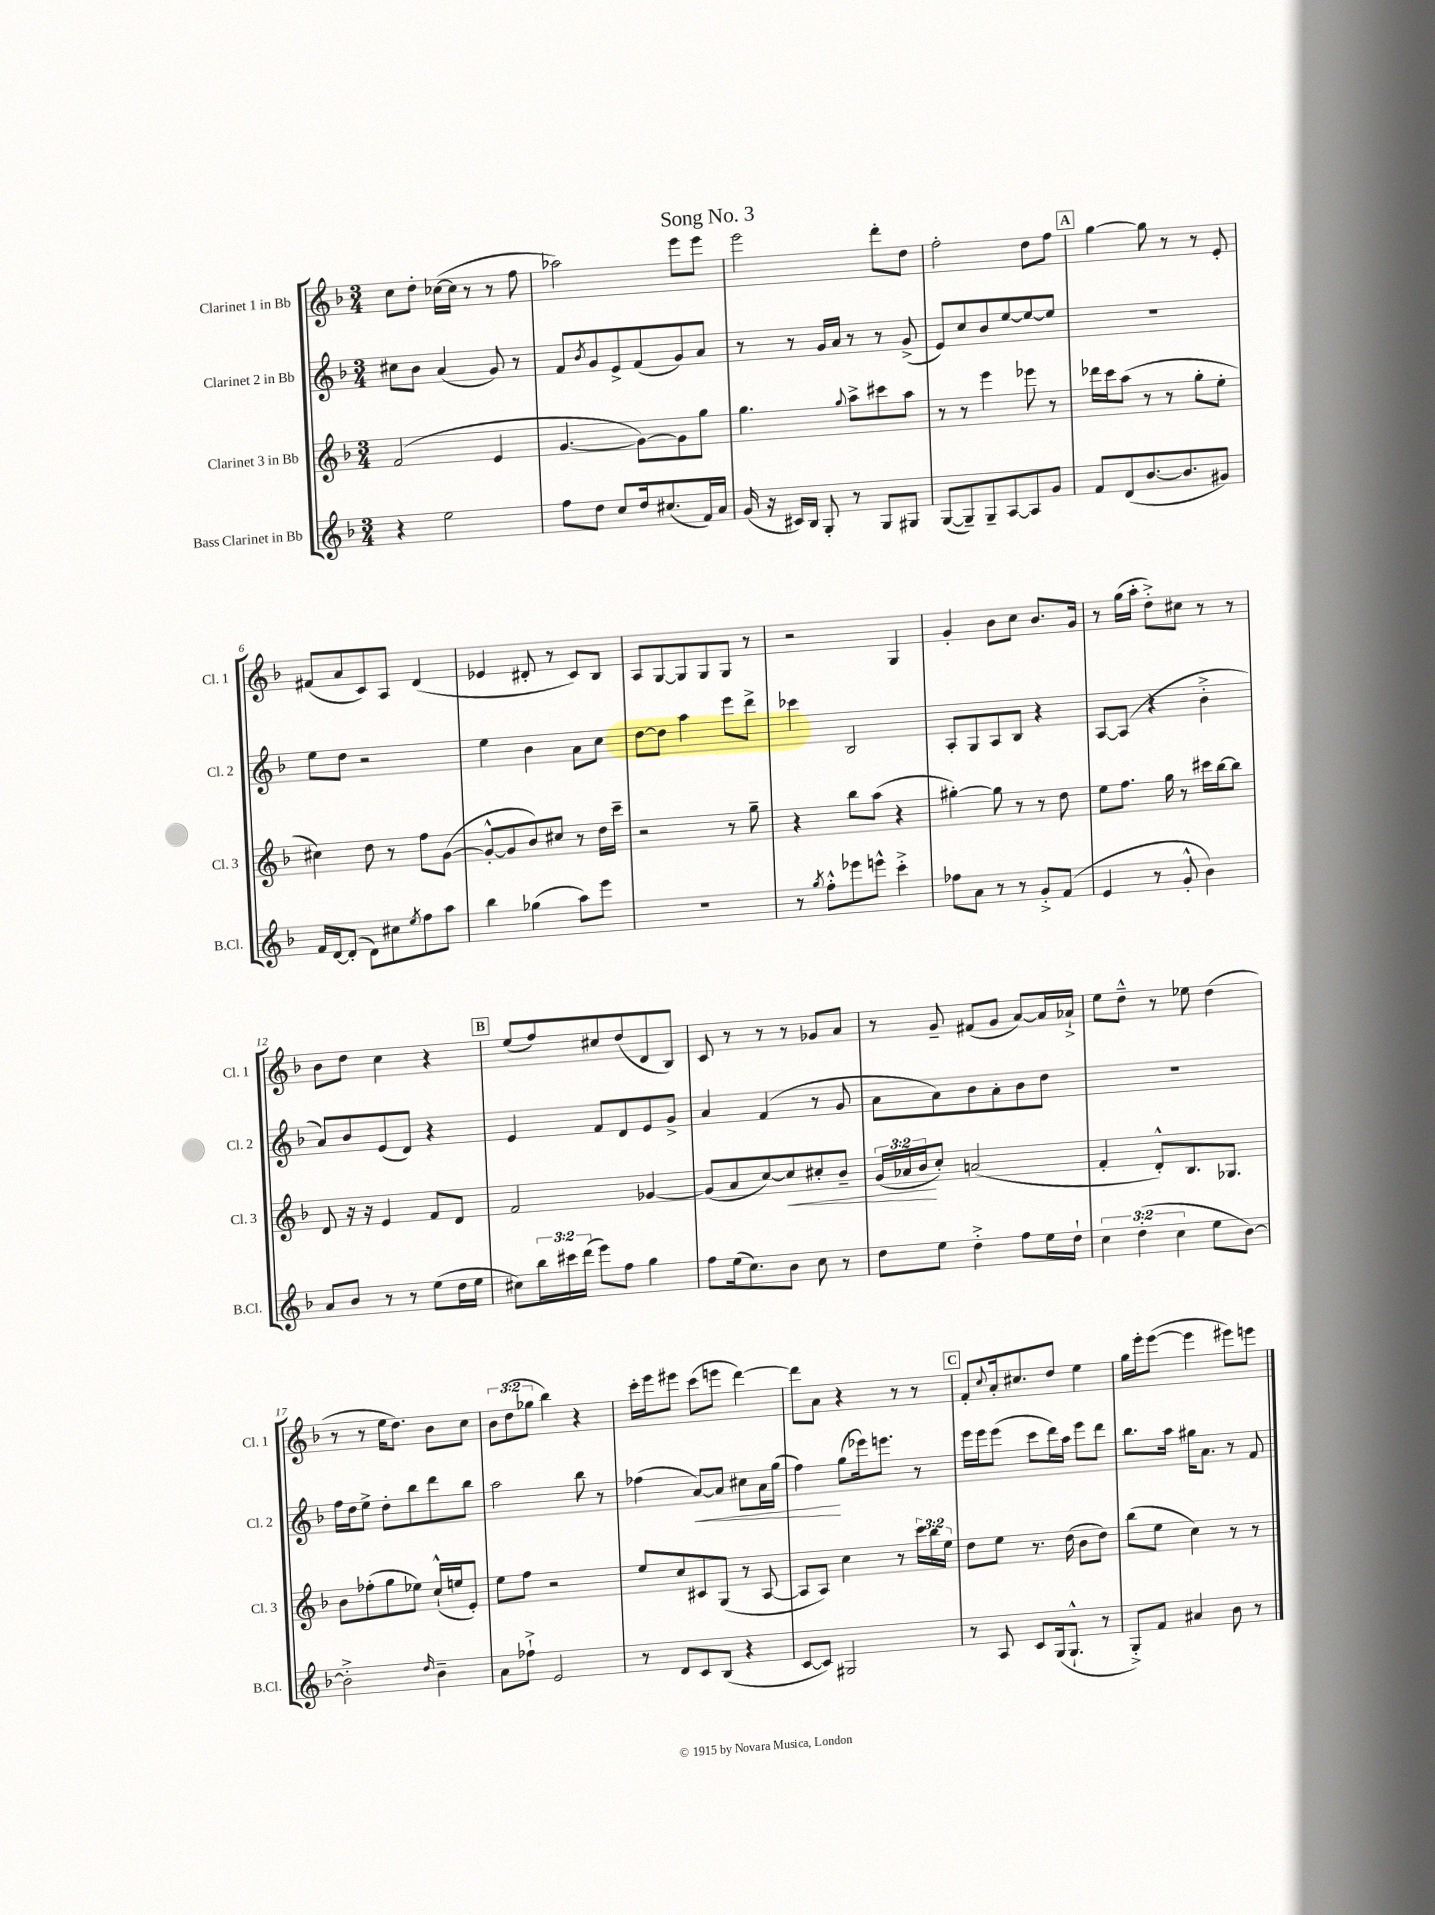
\header { title = "Song No. 3" }
<<
\new StaffGroup <<
\new Staff = "s0" \with { instrumentName = "Clarinet 1 in Bb" shortInstrumentName = "Cl. 1" } {
    \clef treble \key f \major \numericTimeSignature \time 3/4 \override Staff.TupletNumber.text = #tuplet-number::calc-fraction-text
    c''8 d''8-. ces''16~( ces''16 r8 r8 f''8 |
    aes''2) e'''8 e'''8 |
    e'''2 d'''8-. d''8 |
    f''2-. d''8 f''8 |
    \mark \markup { \box "A" } g''4~ g''8 r8 r8 e'8-. |
    fis'8( a'8 c'8) a8 d'4( |
    ees'4 dis'8-. r8 c'8) bes8 |
    a8 g8~ g8 g8 g8 r8 |
    r2 g4 |
    g'4-. bes'8 c''8 bes'8. g'16 |
    r8 g''16( a''16-. d''8-.->) cis''8 r8 r8 |
    bes'8 d''8 c''4 r4 |
    \mark \markup { \box "B" } e''8( f''8) cis''8 d''8( d'8 bes8) |
    c'8 r8 r8 r8 ges'8 a'8 |
    r8 g'8-- fis'8( g'8 a'8~) a'16 aes'16-!-> |
    e''8 d''8---^ r8 ees''8 d''4( |
    r8 r8 e''16 d''8.) bes'8 c''8 |
    \tuplet 3/2 { bes'8 d''8( ges''8 } bes''4) r4 |
    c'''16-. e'''16 eis'''8 c'''8( e'''8 d'''4~) |
    d'''8 a'8 r4 r8 r8 |
    \mark \markup { \box "C" } f'8-. \appoggiatura { c''8 } a'16-. cis''8. d''8 e''4 |
    g''16 e'''16-. e'''8~( e'''4 eis'''8) e'''8 \bar "|." |
}
\new Staff = "s1" \with { instrumentName = "Clarinet 2 in Bb" shortInstrumentName = "Cl. 2" } {
    \clef treble \key f \major \numericTimeSignature \time 3/4
    cis''8 bes'8 a'4( g'8) r8 |
    f'8 \acciaccatura { bes'8 } g'8 e'8-> f'8( g'8) a'8 |
    r8 r8 g'16 a'16 r8 r8 g'8->( |
    e'8) c''8 bes'8 e''8~ e''8~ e''8 |
    \mark \markup { \box "A" } R2. |
    e''8 d''8 r2 |
    e''4 bes'4 a'8 c''8 |
    d''8~ d''8 a''4 e'''8 d'''8-> |
    ces'''4 bes2 |
    a8-. g8 a8 bes8 r4 |
    a8~ a8( r4 bes'4-.-> |
    a'8) bes'8 e'8( d'8) r4 |
    \mark \markup { \box "B" } e'4 f'8 d'8 e'8 g'8-> |
    a'4 f'4( r8 g'8 |
    a'8 a'8) bes'8 a'8-. bes'8 d''8 |
    R2. |
    f''16 d''16 e''8-> d''8-. bes''8 d'''8 bes''8 |
    a''2 bes''8 r8 |
    fes''4( a'8~\<) a'8 cis''8 a'16 g''16( |
    f''4\!) g''8( ees'''16) e'''8. r8 |
    \mark \markup { \box "C" } e'''16 e'''16 e'''8( c'''8 d'''16) a''16 e'''8 d'''8 |
    bes''8. a''16 gis''16 a'8. r8 f'8 \bar "|." |
}
\new Staff = "s2" \with { instrumentName = "Clarinet 3 in Bb" shortInstrumentName = "Cl. 3" } {
    \clef treble \key f \major \numericTimeSignature \time 3/4 \override Staff.TupletNumber.text = #tuplet-number::calc-fraction-text
    f'2( e'4 |
    g'4.~ g'8~) g'8 g''8 |
    g''4. \appoggiatura { g''8 } a''8-> cis'''8 a''8 |
    r8 r8 e'''4 ees'''8 r8 |
    \mark \markup { \box "A" } des'''16 c'''16 a''8( r8 r8 g''8-. e''8-. |
    cis''4) d''8 r8 f''8 g'8~( |
    g'8~-.-^ g'8 bes'8) cis''8 r8 d''16 c'''16-- |
    r2 r8 g''8-- |
    r4 bes''8 a''8( r4 |
    gis''4~-.) gis''8 r8 r8 d''8 |
    e''8 f''8. g''16 r8 cis'''16 bes''16~ bes''8 |
    d'8 r16 r16 e'4 f'8 d'8 |
    \mark \markup { \box "B" } f'2 ges'4~ |
    ges'8( a'8 c''8~) c''8\< cis''8-. bes'8-- |
    \tuplet 3/2 { g'16( aes'16 bes'16\! } c''8-.) a'2( |
    f'4-. d'8-.-^) bes8. ges8. |
    bes'8 fes''8-.( g''8 ees''8) c''16-!-^( e''16 e'8-.) |
    e''8 f''8 r2 |
    e''8 c''8 cis'8 g8( r8 a8~ |
    a8 a8) c''4 r8 \tuplet 3/2 { c'''16 bes''16 e''16 } |
    \mark \markup { \box "C" } d''8 e''8 r8. d''16( bes'8 d''8) |
    bes''8( e''8 c''4) r8 r8 \bar "|." |
}
\new Staff = "s3" \with { instrumentName = "Bass Clarinet in Bb" shortInstrumentName = "B.Cl." } {
    \clef treble \key f \major \numericTimeSignature \time 3/4 \override Staff.TupletNumber.text = #tuplet-number::calc-fraction-text
    r4 e''2 |
    f''8 d''8 c''8 d''16 cis''8.( f'16) a'16 |
    g'16( r16 cis'16) bes16 g8-. r8 g8 gis8 |
    g8~( g8--) g8-- a8~ a8 g'8 |
    \mark \markup { \box "A" } f'8 d'8( bes'8.~ bes'8. gis'8) |
    f'16 d'16~ d'8-.( d'8) cis''8 \acciaccatura { e''8 } f''8 a''8 |
    bes''4 ges''4( a''8) e'''8 |
    R2. |
    r8 \acciaccatura { g''8 } f''8-.-^ ees'''8 e'''8-^ c'''4-.-> |
    fes''8 a'8 r8 r8 g'8-.-> f'8( |
    e'4 r8 g'8-.-^ bes'4) |
    a'8 bes'8 r8 r8 e''8( d''16 e''16 |
    \mark \markup { \box "B" } cis''8) \tuplet 3/2 { bes''16 cis'''16 d'''16( } e'''8) f''8 g''4 |
    f''8 e''16( c''8.) bes'8 c''8 r8 |
    d''8 e''8 d''4-.-> f''8 e''16 d''16-! |
    \tuplet 3/2 { c''4 d''4-.( c''4 } e''8 bes'8~) |
    bes'2-.-> \grace { d''16 } bes'4-- |
    a'8 fes''8-!-> e'2 |
    r8 d'8 c'8 bes8( r4 |
    c'8~ c'8) gis2 |
    \mark \markup { \box "C" } r8 a8 c'8 g16( g8.-!-^ r8 |
    g8-.->) f'8 ais'4 bes'8 r8 \bar "|." |
}
>>
>>
